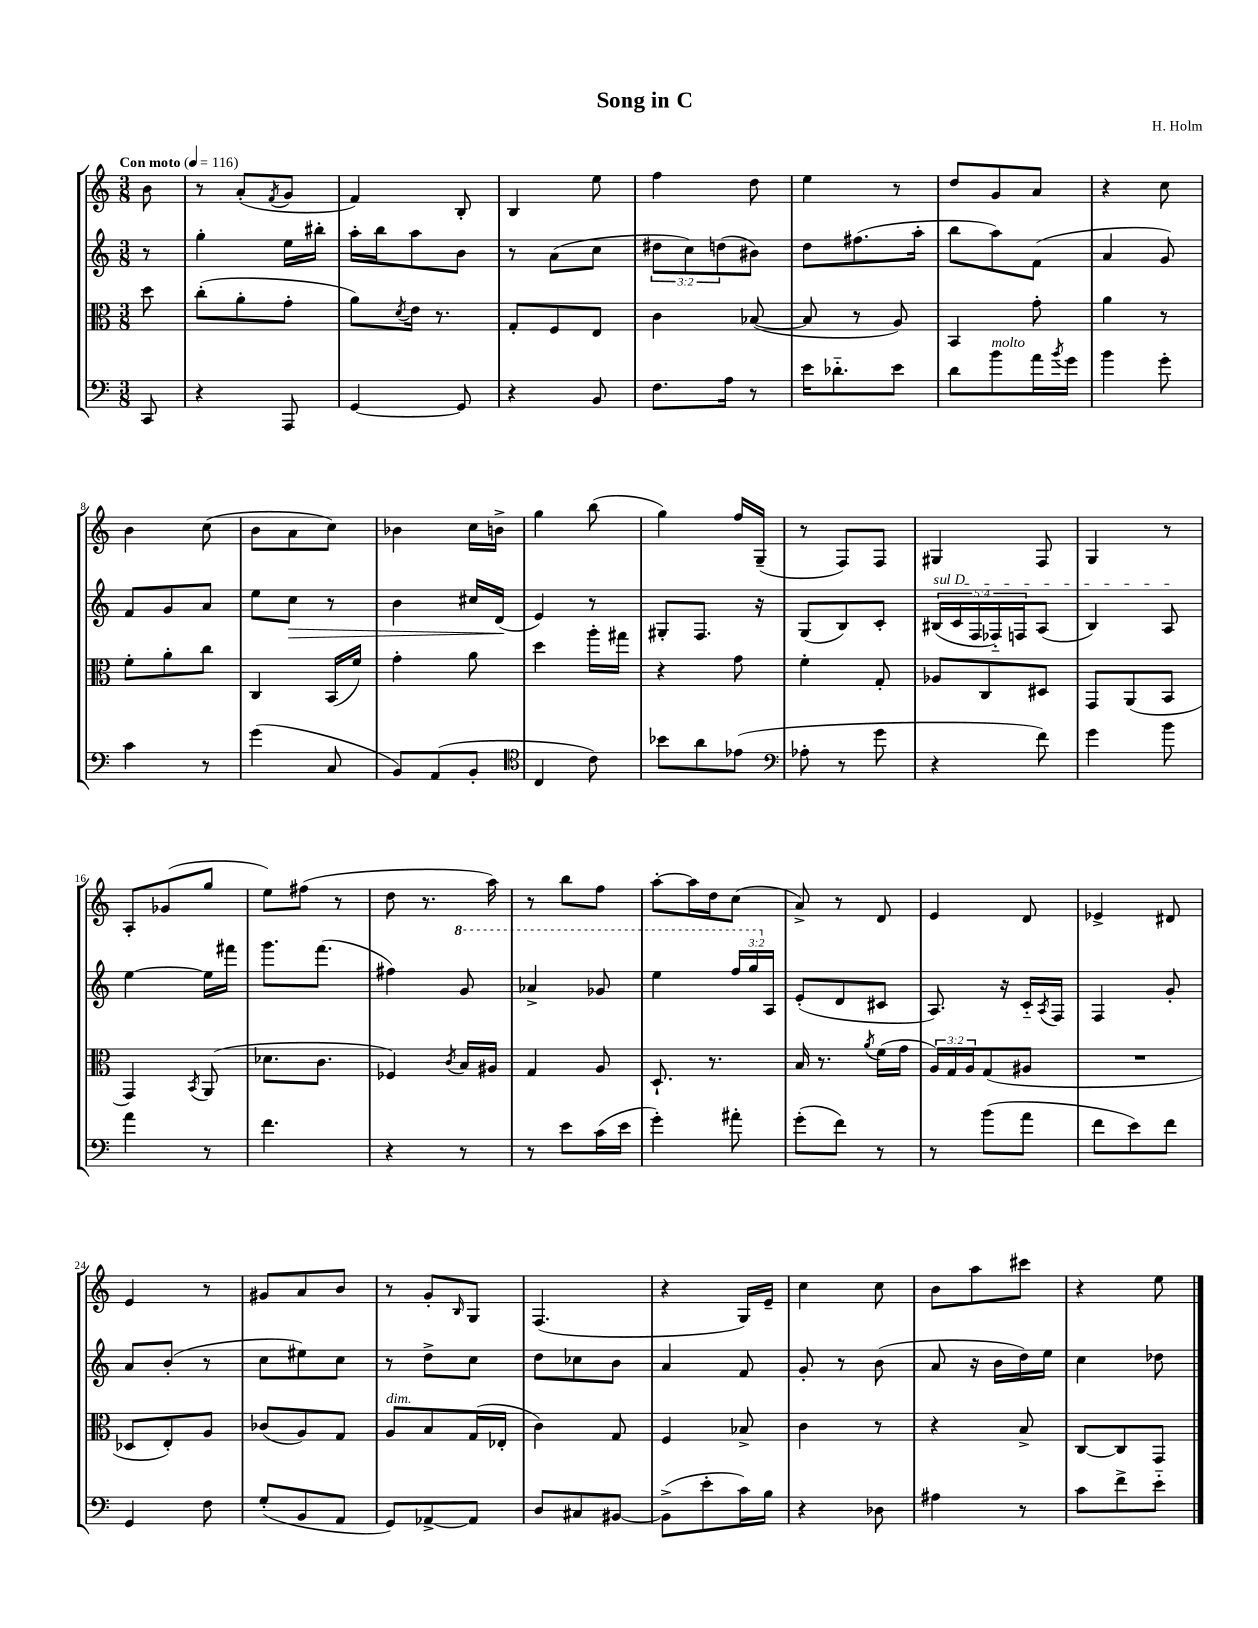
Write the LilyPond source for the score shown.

\header { title = "Song in C" composer = "H. Holm" }
<<
\new StaffGroup <<
\new Staff = "s0" {
    \clef treble \key c \major \numericTimeSignature \time 3/8 \partial 8 \tempo "Con moto" 4 = 116
    b'8 |
    r8 a'8-.( \acciaccatura { f'8 } g'8 |
    f'4) b8-. |
    b4 e''8 |
    f''4 d''8 |
    e''4 r8 |
    d''8 g'8 a'8 |
    r4 c''8 |
    b'4 c''8( |
    b'8 a'8 c''8) |
    bes'4 c''16 b'16-> |
    g''4 b''8( |
    g''4) f''16 g16--( |
    r8 f8) f8 |
    gis4 f8 |
    g4 r8 |
    a8-. ges'8( g''8 |
    e''8) fis''8( r8 |
    d''8 r8. a''16) |
    r8 b''8 f''8 |
    a''8~-. a''16 d''16 c''8( |
    a'8->) r8 d'8 |
    e'4 d'8 |
    ees'4-> dis'8 |
    e'4 r8 |
    gis'8 a'8 b'8 |
    r8 g'8-. \grace { b16 } g8 |
    f4.( |
    r4 g16) e'16-- |
    c''4 c''8 |
    b'8 a''8 cis'''8 |
    r4 e''8 \bar "|." |
}
\new Staff = "s1" {
    \clef treble \key c \major \numericTimeSignature \time 3/8 \override Staff.TupletNumber.text = #tuplet-number::calc-fraction-text \partial 8
    r8 |
    g''4-. e''16 bis''16-. |
    a''16-. b''16 a''8 b'8 |
    r8 a'8( c''8 |
    \tuplet 3/2 { dis''8 c''8) d''8( } bis'8) |
    d''8 fis''8.( a''16-. |
    b''8 a''8) f'8( |
    a'4 g'8) |
    f'8 g'8 a'8 |
    e''8 c''8\> r8 |
    b'4 cis''16 d'16\!( |
    e'4) r8 |
    gis8-. f8. r16 |
    g8( b8) c'8-. |
    \tuplet 5/4 { \once \override TextSpanner.bound-details.left.text = \markup { \italic "sul D" } bis16\startTextSpan( c'16 f16 fes16-_) f16 } a8( |
    b4) a8\stopTextSpan |
    e''4~ e''16 fis'''16 |
    g'''8. f'''8.( |
    fis''4) \ottava #1 g''8 |
    aes''4-> ges''8 |
    e'''4 \tuplet 3/2 { f'''16 g'''16 \ottava #0 a16 } |
    e'8-.( d'8 cis'8 |
    a8.) r16 c'16-_ \acciaccatura { a8 } f16 |
    f4 g'8-. |
    a'8 b'8-.( r8 |
    c''8 eis''8) c''8 |
    r8 d''8-> c''8 |
    d''8 ces''8 b'8 |
    a'4 f'8 |
    g'8-. r8 b'8( |
    a'8 r16 b'16 d''16) e''16 |
    c''4 des''8 \bar "|." |
}
\new Staff = "s2" {
    \clef alto \key c \major \numericTimeSignature \time 3/8 \override Staff.TupletNumber.text = #tuplet-number::calc-fraction-text \partial 8
    d''8 |
    c''8-.( a'8-. g'8-. |
    a'8) \acciaccatura { d'8 } e'16 r8. |
    g8-. f8 e8 |
    c'4 bes8~( |
    bes8 r8 a8) |
    b,4 g'8-. |
    a'4 r8 |
    f'8-. a'8-. c''8 |
    c4 b,16( f'16) |
    g'4-. a'8 |
    d''4 a''16-. gis''16 |
    r4 g'8 |
    f'4-. g8-. |
    aes8 c8 dis8 |
    g,8 a,8( b,8 |
    g,4) \acciaccatura { b,8 } a,8( |
    des'8. c'8. |
    fes4) \acciaccatura { c'8 } b16 ais16 |
    g4 a8 |
    d8.-! r8. |
    b16 r8. \acciaccatura { a'8 } f'16( g'16 |
    \tuplet 3/2 { a16) g16 a16 } g8( ais8 |
    R4. |
    des8 e8-.) a8 |
    ces'8( a8) g8 |
    a8^\markup { \italic "dim." } b8 g16( ees16-. |
    c'4) g8 |
    f4 bes8-> |
    c'4 r8 |
    r4 b8-> |
    c8~ c8 g,8 \bar "|." |
}
\new Staff = "s3" {
    \clef bass \key c \major \numericTimeSignature \time 3/8 \partial 8
    c,8 |
    r4 a,,8 |
    g,4~ g,8 |
    r4 b,8 |
    f8. a16 r8 |
    e'16 des'8.-_ e'8 |
    d'8 b'8^\markup { \italic "molto" } a'16 \acciaccatura { b'8 } g'16 |
    b'4 g'8-. |
    c'4 r8 |
    g'4( c8 |
    b,8) a,8( b,8-. |
    \clef tenor c4 c'8) |
    bes'8 a'8 ees'8( |
    \clef bass aes8-. r8 g'8 |
    r4 f'8) |
    g'4 b'8 |
    a'4 r8 |
    f'4. |
    r4 r8 |
    r8 e'8 c'16( e'16 |
    g'4-.) ais'8-. |
    g'8-.( f'8) r8 |
    r8 b'8( a'8 |
    f'8 e'8) f'8 |
    g,4 f8 |
    g8-.( b,8 a,8 |
    g,8) aes,8~-> aes,8 |
    d8 cis8 bis,8~ |
    bis,8->( e'8-. c'16) b16 |
    r4 des8 |
    ais4 r8 |
    c'8 f'8-> e'8-_ \bar "|." |
}
>>
>>
